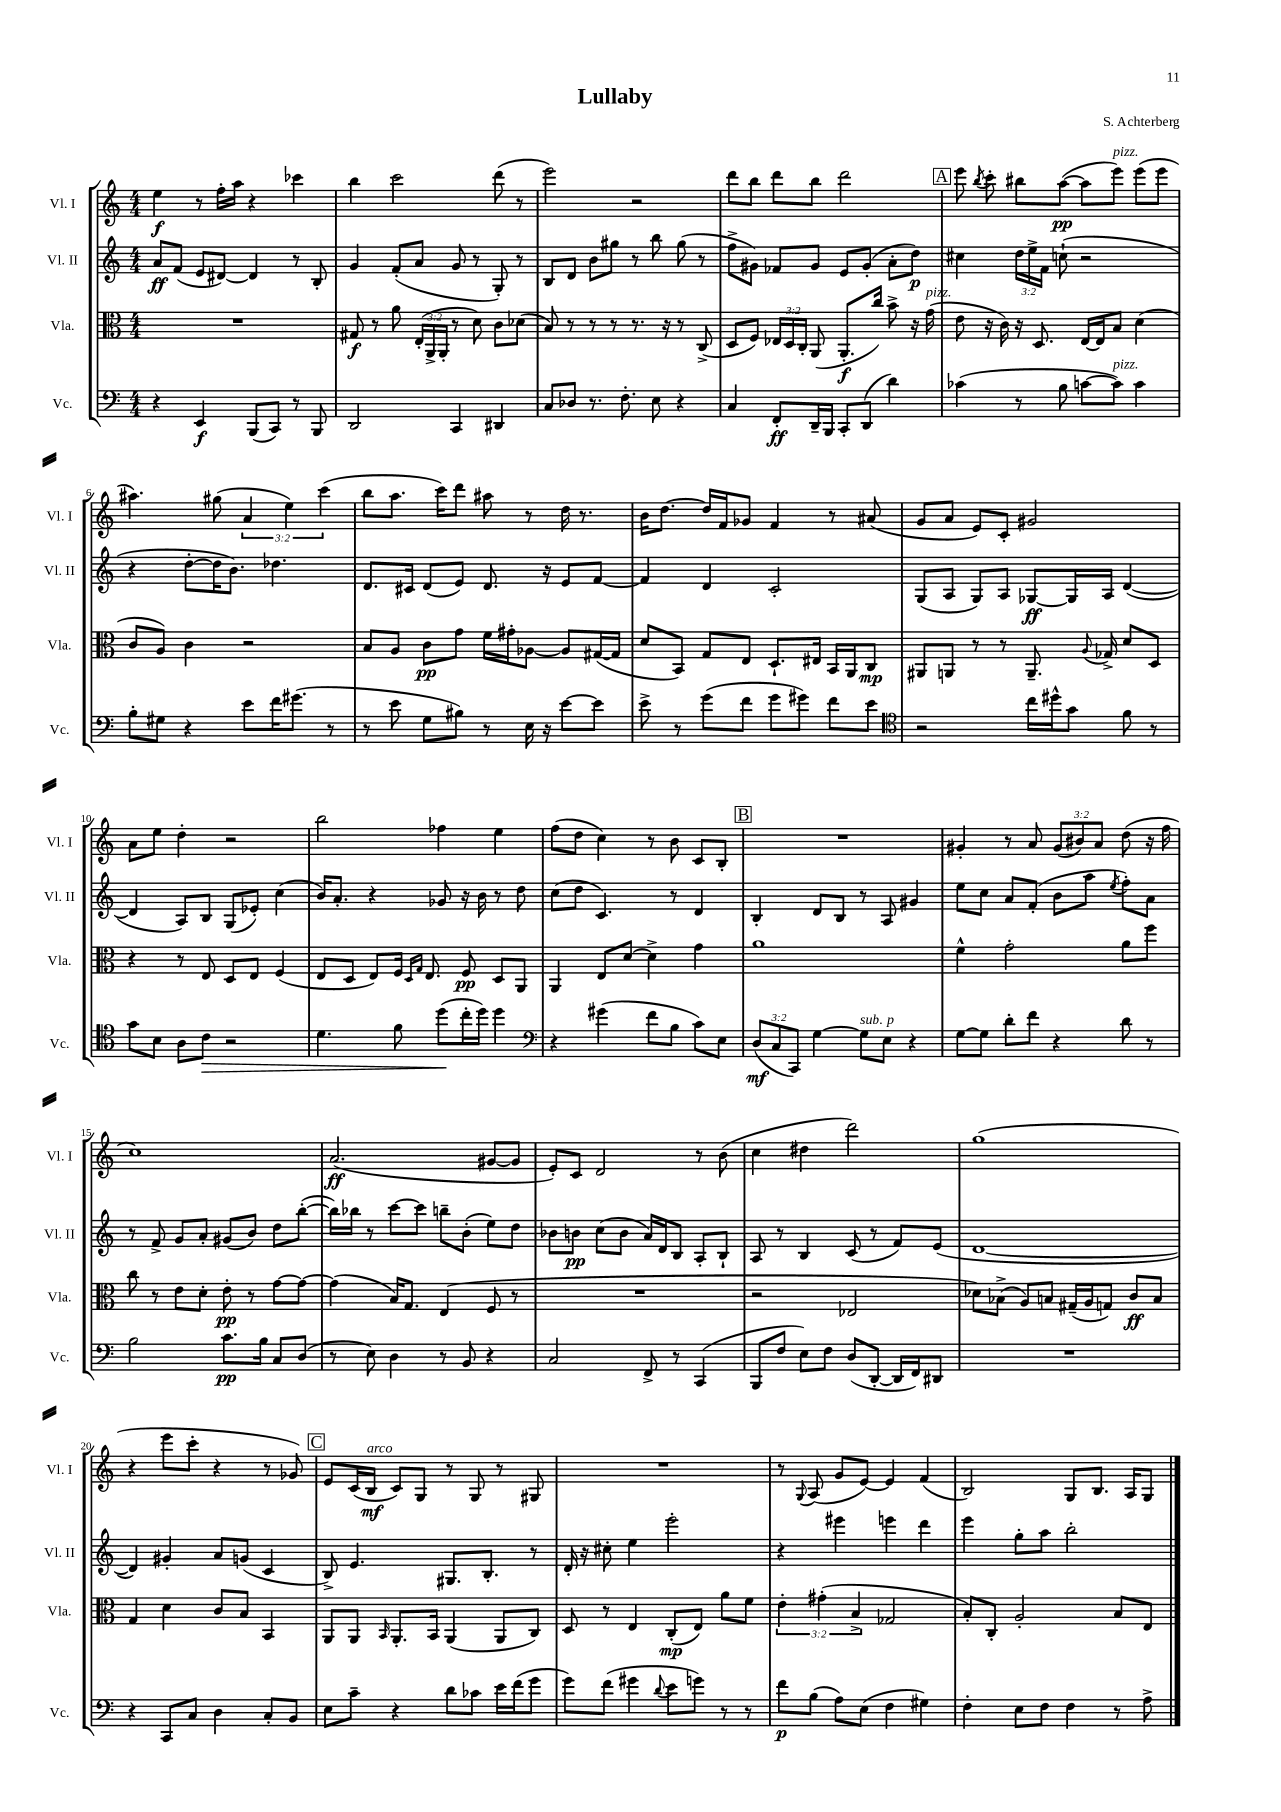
\header { title = "Lullaby" composer = "S. Achterberg" }
<<
\new StaffGroup <<
\new Staff = "s0" \with { instrumentName = "Vl. I" shortInstrumentName = "Vl. I" } {
    \clef treble \key c \major \numericTimeSignature \time 4/4 \override Staff.TupletNumber.text = #tuplet-number::calc-fraction-text
    \autoBeamOff e''4\f r8 f''16[-. a''16] r4 ces'''4 |
    b''4 c'''2 d'''8( r8 |
    e'''2) r2 |
    d'''8[ b''8] d'''8[ b''8] d'''2 |
    \mark \markup { \box "A" } e'''8 \acciaccatura { b''8 } c'''8-. bis''8[ a''8]~\pp( a''8[ e'''8]^\markup { \italic "pizz." }) e'''8[( e'''8] |
    ais''4.) gis''8( \tuplet 3/2 { a'4 e''4) c'''4( } |
    b''8[ a''8.] c'''16[) d'''8] ais''8 r8 d''16 r8. |
    b'16[ d''8.]~ d''16[ f'16 ges'8] f'4 r8 ais'8( |
    g'8[ a'8] e'8[) c'8]-. gis'2 |
    a'8[ e''8] d''4-. r2 |
    b''2 fes''4 e''4 |
    f''8[( d''8] c''4) r8 b'8 c'8[ b8]-. |
    \mark \markup { \box "B" } R1 |
    gis'4-. r8 a'8 \tuplet 3/2 { gis'8[( bis'8) a'8] } d''8( r16 f''16 |
    c''1) |
    a'2.\ff( gis'8[~ gis'8] |
    e'8[-.) c'8] d'2 r8 b'8( |
    c''4 dis''4 d'''2) |
    g''1( |
    r4 e'''8[ c'''8]-. r4 r8 ges'8) |
    \mark \markup { \box "C" } e'8[ c'16( b16]\mf^\markup { \italic "arco" } c'8[) g8] r8 g8 r8 gis8 |
    R1 |
    r8 \appoggiatura { g8 } a8( g'8[ e'8]~) e'4 f'4( |
    b2) g8[ b8.] a16[ g8] \bar "|." |
}
\new Staff = "s1" \with { instrumentName = "Vl. II" shortInstrumentName = "Vl. II" } {
    \clef treble \key c \major \numericTimeSignature \time 4/4 \override Staff.TupletNumber.text = #tuplet-number::calc-fraction-text
    \autoBeamOff a'8[\ff f'8]( e'8[ dis'8]~) dis'4 r8 b8-. |
    g'4 f'8[-.( a'8] g'8 r8 g8-.) r8 |
    b8[ d'8] b'8[ gis''8] r8 b''8 gis''8( r8 |
    f''8[-> gis'8]) fes'8[ gis'8] e'8[ gis'8]-.( a'8[-. d''8]\p) |
    \mark \markup { \box "A" } cis''4 \tuplet 3/2 { d''16[ e''16-> f'16] } c''8-!( r2 |
    r4 d''8[~-. d''16 b'8.]) des''4. |
    d'8.[ cis'16] d'8[( e'8]) d'8. r16 e'8[ f'8]~ |
    f'4 d'4 c'2-. |
    g8[( a8] g8[) a8] ges8[~\ff ges16 a16] d'4~( |
    d'4 a8[) b8] g8[( ees'8]-.) c''4( |
    b'16[) a'8.]-. r4 ges'8 r16 b'16 r8 d''8 |
    c''8[( d''8] c'4.) r8 d'4 |
    \mark \markup { \box "B" } b4-. d'8[ b8] r8 a8 gis'4 |
    e''8[ c''8] a'8[ f'8]-.( b'8[ a''8] \acciaccatura { e''8 } f''8[-.) a'8] |
    r8 f'8-> g'8[ a'8]-. gis'8[( b'8]) d''8[ b''8]~-.( |
    b''16[) bes''16] r8 c'''8[~ c'''8] b''8[-- b'8]-.( e''8[) d''8] |
    bes'8[ b'8]\pp c''8[( b'8] a'16[) d'16 b8] a8[-. b8]-! |
    a8 r8 b4 c'8( r8 f'8[) e'8]( |
    d'1~ |
    d'4) gis'4-. a'8[ g'8]( c'4 |
    \mark \markup { \box "C" } b8->) e'4. gis8.[ b8.]-. r8 |
    d'16-. r16 cis''8-. e''4 e'''2-. |
    r4 eis'''4 e'''4 d'''4 |
    e'''4 g''8[-. a''8] b''2-. \bar "|." |
}
\new Staff = "s2" \with { instrumentName = "Vla." shortInstrumentName = "Vla." } {
    \clef alto \key c \major \numericTimeSignature \time 4/4 \override Staff.TupletNumber.text = #tuplet-number::calc-fraction-text
    \autoBeamOff R1 |
    gis8\f r8 a'8 \tuplet 3/2 { e16[-.( a,16-> a,16]-. } r8 d'8) c'8[ des'8]( |
    b8) r8 r8 r8 r8. r16 r8 c8->( |
    d8[ f8]) \tuplet 3/2 { ees16[ d16 c16]-. } a,8( a,8.[-.\f c''16]) b'8-> r16 g'16^\markup { \italic "pizz." }( |
    \mark \markup { \box "A" } e'8 r16 c'16) r16 d8. e16[~ e16 b8] d'4( |
    c'8[ a8]) c'4 r2 |
    b8[ a8] c'8[\pp g'8] f'16[ gis'16-. aes8]~ aes8[ gis16~( gis16] |
    d'8[ b,8]) g8[ e8] d8.[-! eis16] b,16[ a,16 c8]\mp |
    ais,8[ a,8] r8 r8 a,8.-- \appoggiatura { a8 } ges16-> d'8[ d8] |
    r4 r8 e8 d8[ e8] f4( |
    e8[ d8] e8[) f16] \grace { d16[ g16] } e8. f8\pp d8[ a,8] |
    a,4 e8[ d'8]~ d'4-> g'4 |
    \mark \markup { \box "B" } a'1 |
    f'4-^ g'2-. a'8[ f''8] |
    c''8 r8 e'8[ d'8]-. e'8-.\pp r8 g'8[~ g'8]~ |
    g'4( b16[) g8.] e4( f8 r8 |
    R1 |
    r2 ees2 |
    des'8[) bes8]->( a8[) b8] gis16[--( a16 g8]) c'8[\ff b8] |
    g4 d'4 c'8[ b8] b,4 |
    \mark \markup { \box "C" } a,8[ a,8] \grace { b,16 } a,8.[-. b,16] a,4( a,8[ c8]) |
    d8 r8 e4 c8[-.\mp( e8]) a'8[ f'8] |
    \tuplet 3/2 { e'4-. gis'4-.( b4-> } ges2 |
    b8[-.) c8]-. a2-. b8[ e8] \bar "|." |
}
\new Staff = "s3" \with { instrumentName = "Vc." shortInstrumentName = "Vc." } {
    \clef bass \key c \major \numericTimeSignature \time 4/4 \override Staff.TupletNumber.text = #tuplet-number::calc-fraction-text
    \autoBeamOff r4 e,4\f b,,8[( c,8]) r8 b,,8 |
    d,2 c,4 dis,4 |
    c8[ des8] r8. f8.-. e8 r4 |
    c4 f,8[-.\ff d,16-- b,,16] c,8[-. d,8]( d'4) |
    \mark \markup { \box "A" } ces'4( r8 b8 c'8[~ c'8]^\markup { \italic "pizz." }) c'4 |
    b8[-. gis8] r4 e'8[ f'16 gis'8.]( r8 |
    r8 e'8 g8[ bis8]) r8 e16 r16 e'8[~ e'8] |
    e'8-> r8 g'8[( f'8] g'8[ gis'8]) f'8[ e'8] |
    \clef tenor r2 c''16[ dis''16-^ g'8] f'8 r8 |
    g'8[ b8] a8[ c'8]\> r2 |
    d'4. f'8 d''8[\!( c''16-. d''16]) d''4 |
    \clef bass r4 gis'4( f'8[ b8] c'8[) e8] |
    \mark \markup { \box "B" } \tuplet 3/2 { d8[\mf( c8 c,8]) } g4~ g8[^\markup { \italic "sub. p" } e8] r4 |
    g8[~ g8] d'8[-. f'8] r4 d'8 r8 |
    b2 c'8.[\pp b16] c8[ d8]( |
    r8 e8) d4 r8 b,8 r4 |
    c2 f,8-> r8 c,4( |
    b,,8[ f8] e8[) f8] d8[( d,8]~-. d,16[ f,16) dis,8] |
    R1 |
    r4 c,8[ c8] d4 c8[-. b,8] |
    \mark \markup { \box "C" } e8[ c'8]-- r4 d'8[ ces'8] e'16[ f'16( g'8] |
    g'8[) f'8]( gis'4 \appoggiatura { d'8 } e'8[ g'8]) r8 r8 |
    f'8[\p b8]( a8[) e8]( f4 gis4) |
    f4-. e8[ f8] f4 r8 a8-> \bar "|." |
}
>>
>>
